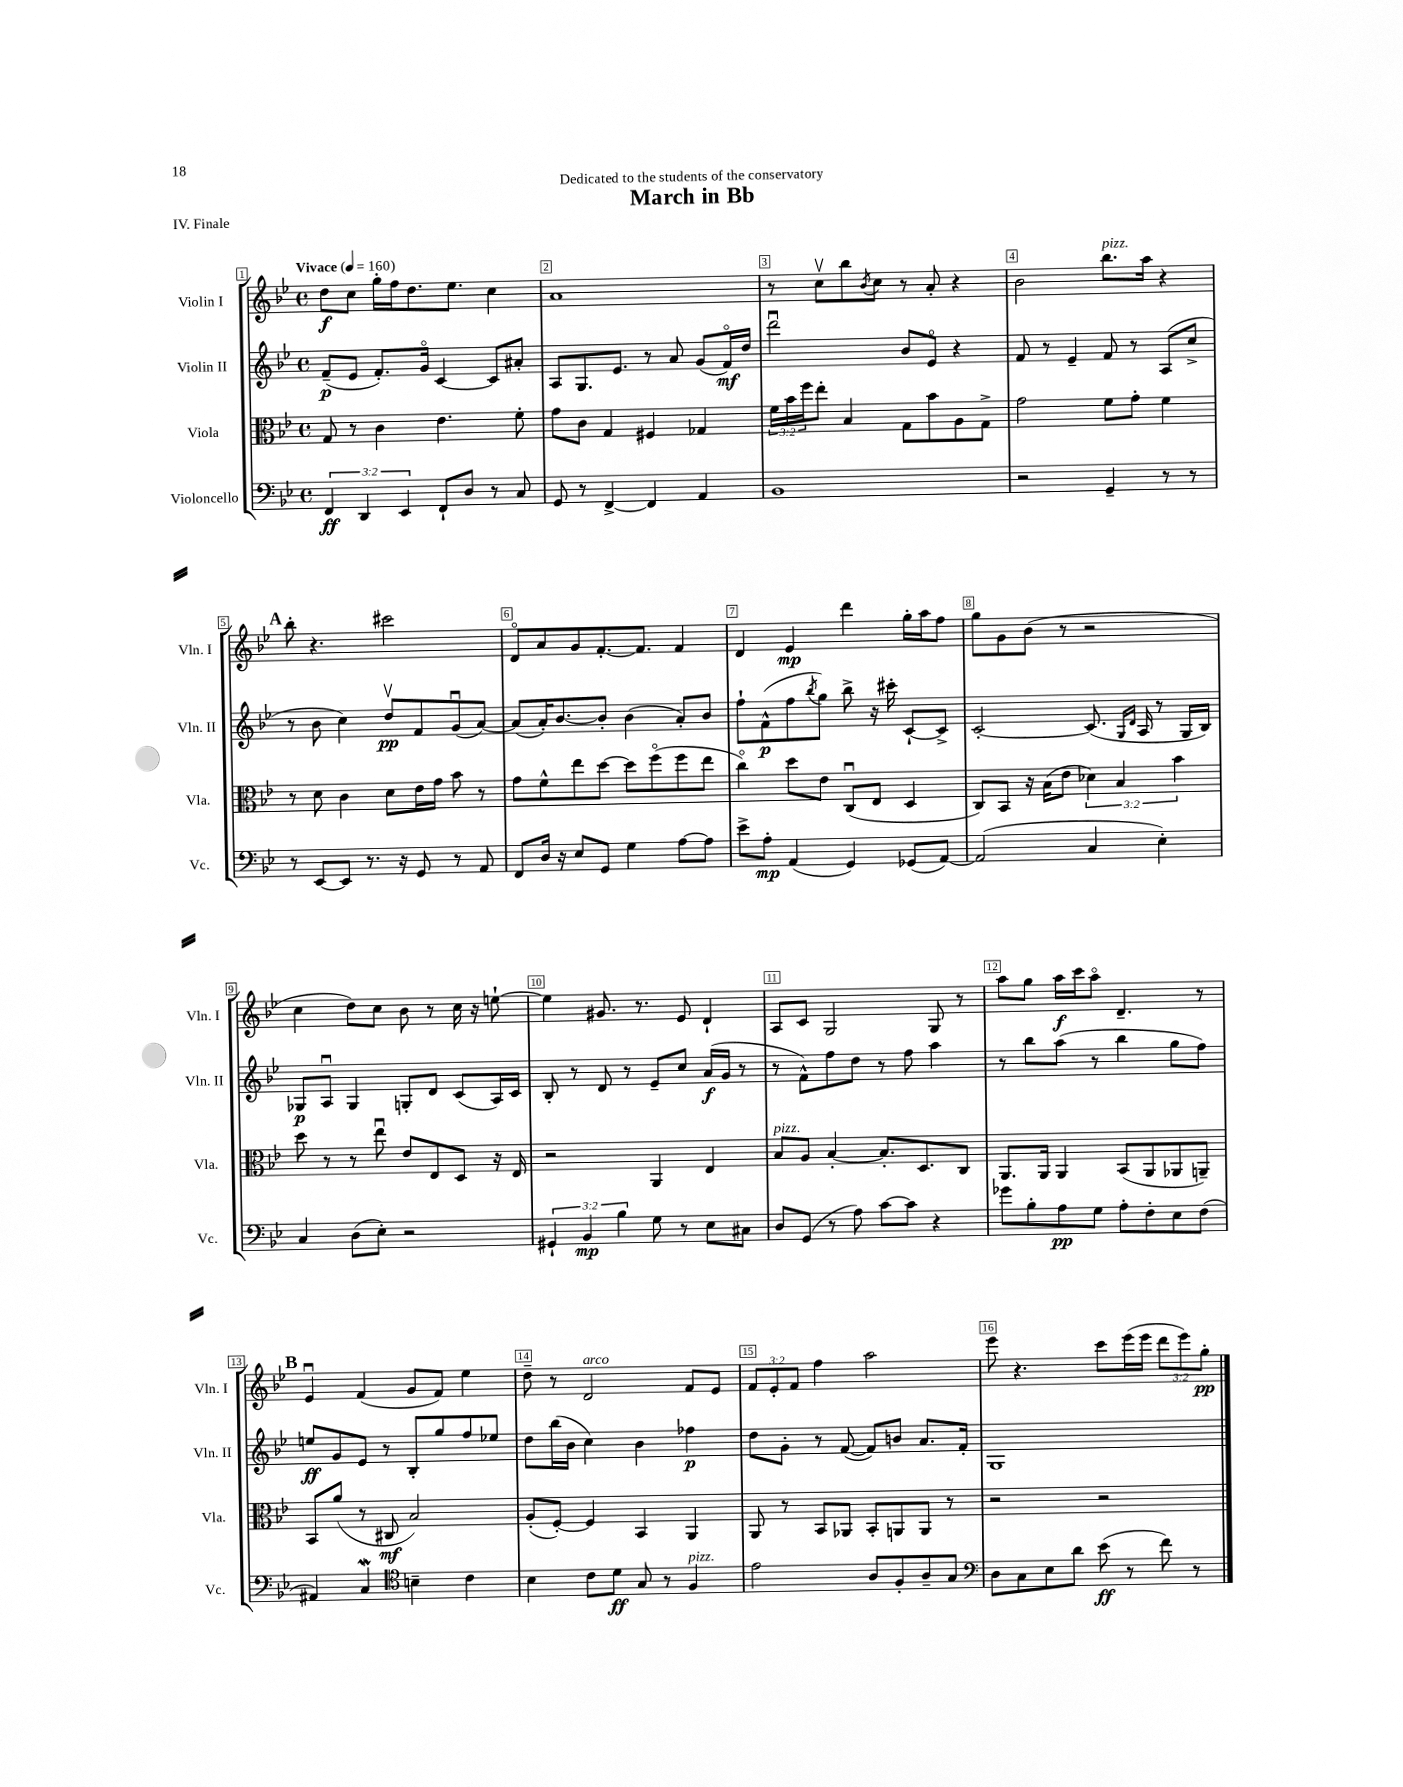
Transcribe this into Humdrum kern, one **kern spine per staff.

**kern	**kern	**kern	**kern
*staff4	*staff3	*staff2	*staff1
*clefF4	*clefC3	*clefG2	*clefG2
*k[b-e-]	*k[b-e-]	*k[b-e-]	*k[b-e-]
*M4/4	*M4/4	*M4/4	*M4/4
*met(c)	*met(c)	*met(c)	*met(c)
*MM160	*MM160	*MM160	*MM160
6FF/	8G/	(8f~/L	8dd\L
.	8r	8e-/J	8cc\J
6DD/	.	.	.
.	4c\	8.f'/L)	16gg'\LL
.	.	.	16ff\J
6EE-/	.	.	.
.	.	.	8.dd\
.	.	16go/Jk	.
8FF`/L	4.e-\	[4c/	.
.	.	.	8.ee-\J
8D/J	.	.	.
8r	.	8c/]L	4cc\
8C/	8f'\	8a#'/J	.
=	=	=	=
8GG/	8g\L	8A/L	1a
8r	8c\J	8.G/	.
[4FF^/	4G/	.	.
.	.	8.e-/J	.
4FF/]	4F#/	8r	.
.	.	8a/	.
4AA/	4G-/	(8g/L	.
.	.	16fo/L)	.
.	.	16dd/JJ	.
=	=	=	=
1BB-	24f\LL	2dddu\	8r
.	24b-\	.	.
.	24ff\J	.	.
.	8ee-'\J	.	8ccv\L
.	4B-/	.	8bb-\
.	.	.	8qb-/
.	.	.	8cc\J
.	8G\L	8b-/L	8r
.	8b-\	8e-o/J	8a'/
.	8A\	4r	4r
.	8G^\J	.	.
=	=	=	=
2r	2g\	8f/	2b-\
.	.	8r	.
.	.	4e-~/	.
4GG~/	8f\L	8f/	8.bb-\L
.	8g'\J	8r	.
.	.	.	16aa\Jk
8r	4f\	(8A/L	4r
8r	.	8cc^/J	.
=	=	=	=
8r	8r	8r	8bb-'\
[8EE-/L	8d\	8b-\	4.r
8EE-/]J	4c\	4cc\)	.
8.r	.	.	.
.	8d\L	8ddv/L	2ccc#\
16r	.	.	.
8GG/	16e-\L	8f/	.
.	16g\JJ	.	.
8r	8b-\	(8gu/	.
8AA/	8r	[8a/J)	.
=	=	=	=
8FF/L	8g\L	(8a/]L	8do/L
16D/Jk	8f^^\	16a'/K)	8a/
16r	.	[8.b-/	.
8E-/L	8ee-\	.	8g/
8GG/J	[8dd\J	8b-'/]J	[8.f'/
4G\	8dd\]L	(4b-\	.
.	.	.	8.f/]J
.	(8ffo\	.	.
[8A\L	8ff\	8a'/L)	4f/
8A\]J	8ee-\J	8b-/J	.
=	=	=	=
8e-^\L	4cco\)	8ff`\L	4d/
8A'\J	.	(8f^^\	.
(4AA/	8dd\L	8ff\	4e-/
.	.	8qbb-/	.
.	8e-\J	8gg\J)	.
4GG/)	(8Cu/L	8bb-^\	4ddd\
.	8E-/J	16r	.
.	.	16ccc#'\	.
(8GG-/L	4D/	[8c`/L	16gg'\LL
.	.	.	16aa\J
[8AA/J)	.	8c^/]J	8ff\J
=	=	=	=
(2AA/]	8C/L)	[2c'/	8gg\L
.	8BB-/J	.	8g\
.	16r	.	(8b-\J
.	(16B-\LK	.	.
.	8e-\J	.	8r
4C/	6d-\)	(8.c/]	2r
.	6B-/	.	.
.	.	16qqG/LL	.
.	.	16qqd/JJ	.
.	.	16A/	.
4E-'\)	.	8r	.
.	6b-\	.	.
.	.	16G/LL	.
.	.	16B-/JJ)	.
=	=	=	=
4C/	8dd\	8G-/L	4cc\
.	8r	8Au/J	.
(8D\L	8r	4G-/	8dd\L)
8E-'\J)	8ee-u\	.	8cc\J
2r	8e-/L	8G'/L	8b-\
.	8E-/	8d/J	8r
.	8D/J	(8c/L	16cc\
.	.	.	16r
.	16r	16A/L)	[8ee`\
.	16E-/	16c/JJ	.
=	=	=	=
6GG#`/	2r	8B-'/	4ee\]
.	.	8r	.
6BB-/	.	.	.
.	.	8d/	8.g#/
6B-\	.	.	.
.	.	8r	.
.	.	.	8.r
8G\	4AA/	8e-~/L	.
8r	.	8cc/J	8e-/
8E-\L	4E-/	(16a/LL	4d`/
.	.	16g/JJ	.
8C#\J	.	8r	.
=	=	=	=
8D/L	8B-/L	8r	8A/L
(8GG/J	8A/J	8f^^\L)	8c/J
8r	[4B-'/	8ff\	2G/
8A\)	.	8dd\J	.
[8c\L	8.B-'/]L	8r	.
8c\]J	.	8ff\	.
.	8.D/	.	.
4r	.	4aa\	8G/
.	8C/J	.	8r
=	=	=	=
8g-\L	8.AA/L	8r	8aa\L
8B-'\	.	8bb-\L	8gg\J
.	16AA/Jk	.	.
8A\	4AA/	(8aa\J	16aa\LL
.	.	.	16ccc\J
8G\J	.	8r	8aao\J
8A'\L	(8BB-/L	4bb-\	4.d~/
8F'\	8AA/	.	.
8E-\	8AA-/	8gg\L	.
(8F\J	8AA~/J)	8ff\J)	8r
=	=	=	=
4AA#/)	8BB-/L	8ee/L	4e-u/
.	(8a/J	8g/	.
4C/	8r	8e-/J	(4f/
.	8C#/	8r	.
*clefC4	*	*	*
4B~\	2B-/)	8B-'/L	8g/L
.	.	8gg/	8f/J)
4c\	.	8ff/	4ee-\
.	.	8ee-/J	.
=	=	=	=
4B-\	(8A'/L	8dd\L	8dd~\
.	[8F'/J)	(16bb-\L	8r
.	.	16b-\JJ	.
8c\L	4F/]	4cc\)	2d/
8d\J	.	.	.
8G/	4BB-/	4b-\	.
8r	.	.	.
4F/	4AA/	4ff-\	8f/L
.	.	.	8e-/J
=	=	=	=
2e-\	8AA/	8dd\L	12f/L
.	.	.	12e-'/
.	8r	8g'\J	.
.	.	.	12f/J
.	8BB-/L	8r	4ff\
.	8AA-/J	([8f/	.
8A/L	8BB-'/L	8f/]L)	2aa\
8F'/	8AA/	8b/J	.
8A~/	8AA/J	8.a/L	.
8G/J	8r	.	.
.	.	16f'/Jk	.
=	=	=	=
*clefF4	*	*	*
8D\L	2r	1G	8eee-\
8C\	.	.	4.r
8E-\	.	.	.
8d\J	.	.	.
(8e-\	2r	.	8ccc\L
8r	.	.	(16eee-\L
.	.	.	16eee-\JJ
8f\)	.	.	12ddd\L
.	.	.	12eee-\)
8r	.	.	.
.	.	.	12gg'\J
==	==	==	==
*-	*-	*-	*-
